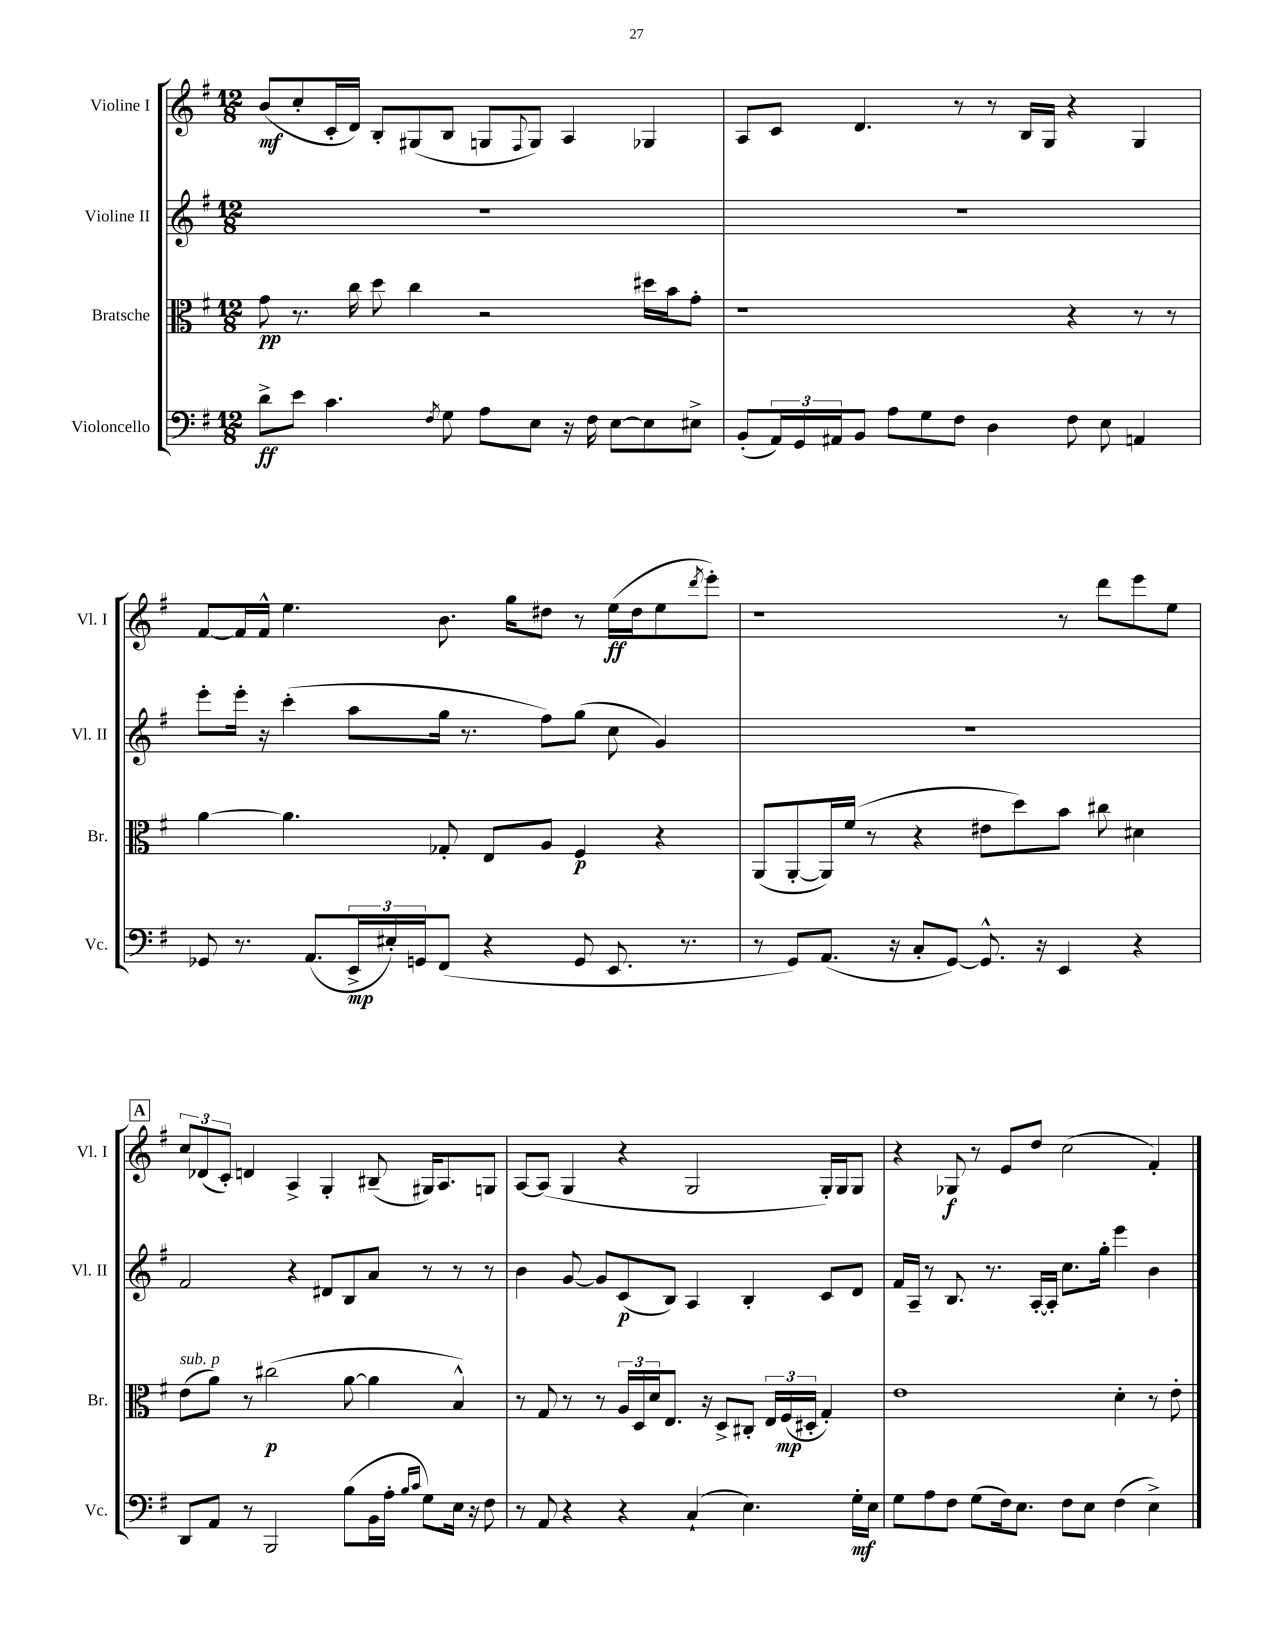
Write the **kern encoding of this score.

**kern	**kern	**kern	**kern
*staff4	*staff3	*staff2	*staff1
*clefF4	*clefC3	*clefG2	*clefG2
*k[f#]	*k[f#]	*k[f#]	*k[f#]
*M12/8	*M12/8	*M12/8	*M12/8
8d^	8g	1.r	(8b
8e	8.r	.	8cc'
4.c	.	.	16c'
.	16cc	.	16d)
.	8dd	.	8B'
.	4cc	.	(8G#
8qF#	.	.	.
8G	.	.	8B
8A	2r	.	8G
.	.	.	8qqF#
8E	.	.	8G)
16r	.	.	4A
16F#	.	.	.
[8E	.	.	.
8E]	16dd#	.	4G-
.	16b	.	.
8E#^	8g'	.	.
=	=	=	=
(8BB'	1r	1.r	8A
24AA)	.	.	8c
24GG	.	.	.
24AA#	.	.	.
8BB	.	.	4.d
8A	.	.	.
8G	.	.	.
8F#	.	.	8r
4D	.	.	8r
.	.	.	16B
.	.	.	16G
8F#	4r	.	4r
8E	.	.	.
4AA	8r	.	4G
.	8r	.	.
=	=	=	=
8GG-	[4a	8eee'	[8f#
8.r	.	16eee'	16f#]
.	.	16r	16f#^^
.	4.a]	(4ccc'	4.ee
(8.AA	.	.	.
24EE^	.	8aa	.
24E#')	.	.	.
24GG	.	.	.
(8FF#	8G-'	16gg	8.b
.	.	8.r	.
4r	8E	.	.
.	.	.	16gg
.	8A	8ff#)	8dd#
8GG	4F#	(8gg	8r
8.EE	.	8cc	(16ee
.	.	.	16dd#
.	4r	4g)	8ee
8.r	.	.	.
.	.	.	8qddd
.	.	.	8eee')
=	=	=	=
8r	(8AA	1.r	1r
8GG)	[8AA'	.	.
(8.AA	16AA])	.	.
.	(16f#	.	.
.	8r	.	.
16r	.	.	.
8C'	4r	.	.
[8GG)	.	.	.
8.GG^^]	8e#	.	.
.	8dd)	.	.
16r	.	.	.
4EE	8b	.	8r
.	8cc#	.	8ddd
4r	4d#	.	8eee
.	.	.	8ee
=	=	=	=
8DD	(8e	2f#	12cc
.	.	.	(12d-
8AA	8a)	.	.
.	.	.	12c')
8r	8r	.	4d
2BBB	(2cc#	.	.
.	.	4r	4A^
.	.	8d#	4G'
(8B	[8a	8B	.
16BB	4a]	8a	(8B#~
16A'	.	.	.
16qqB	.	.	.
16qqc	.	.	.
8G)	.	8r	16G#)
.	.	.	8.A
16E	4B^^)	8r	.
16r	.	.	.
8F#	.	8r	8G
=	=	=	=
8r	8r	4b	[8A
8AA	8G	.	(8A]
4r	8r	[8g	4G
.	8r	8g]	.
4r	24A	(8c	4r
.	24D	.	.
.	24d	.	.
.	8.E	8B)	.
(4C`	.	4A	2G
.	16r	.	.
.	8D^	.	.
4.E)	8C#'	4B'	.
.	24E	.	.
.	(24F#	.	.
.	24D#'	.	.
.	4G')	8c	16G')
.	.	.	16G
16G'	.	8d	8G
16E	.	.	.
=	=	=	=
8G	1e	16f#	4r
.	.	16A~	.
8A	.	8r	.
8F#	.	8.B	8G-
(8G	.	.	8r
.	.	8.r	.
16F#)	.	.	8e
8.E	.	.	.
.	.	[16A'	8dd
.	.	16A']	.
8F#	.	8.cc	(2cc
8E	.	.	.
.	.	16gg'	.
(4F#	4d'	4eee	.
4E^)	8r	4b	4f#')
.	8e'	.	.
==	==	==	==
*-	*-	*-	*-
